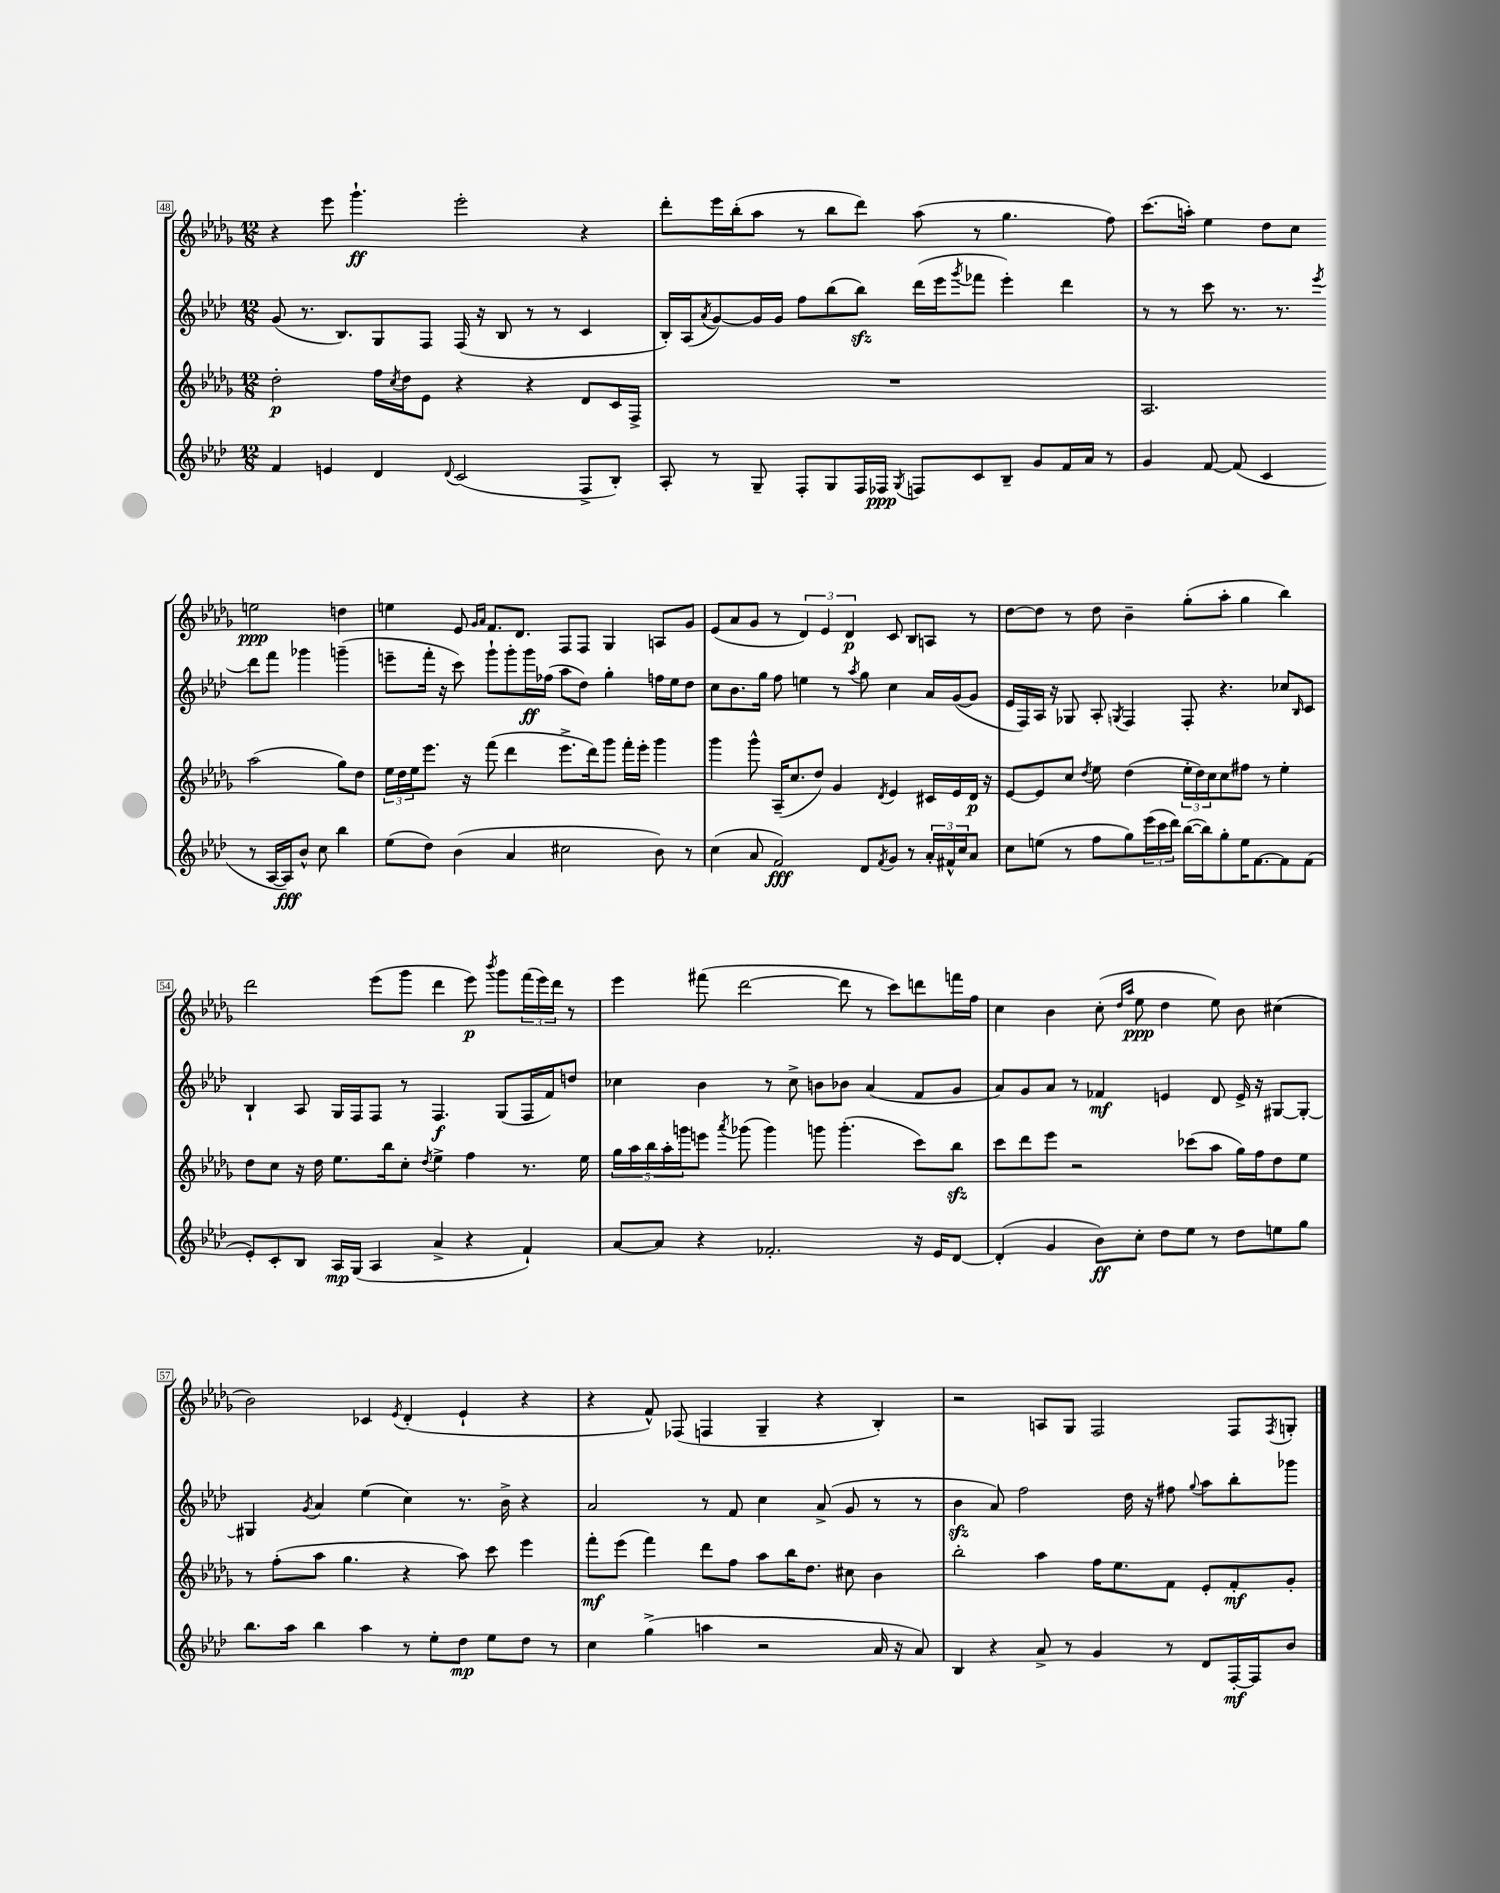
<<
\new StaffGroup <<
\new Staff = "s0" {
    \clef treble \key des \major \numericTimeSignature \time 12/8
    r4 ees'''8 ges'''4.-!\ff ees'''2-. r4 |
    des'''8-. ees'''16 bes''16-.( aes''8 r8 bes''8 des'''8) aes''8( r8 ges''4. f''8) |
    c'''8.( a''16-.) ees''4 des''8 c''8 e''2\ppp d''4 |
    e''4 ees'8 \grace { ges'16 aes'16 } f'8. des'8. f8 f8 ges4 a8 ges'8 |
    ees'8( aes'8 ges'8 r8 \tuplet 3/2 { des'4) ees'4 des'4\p } c'8 bes8 a8 r8 |
    des''8~ des''8 r8 des''8 bes'4-- ges''8-.( aes''8-. ges''4 bes''4) |
    des'''2 ees'''8( ges'''8 des'''4 ees'''8\p) \acciaccatura { bes'''8 } ges'''8 \tuplet 3/2 { f'''16( ees'''16) des'''16 } r8 |
    ees'''4 fis'''8( des'''2~ des'''8 r8 c'''8) d'''8 f'''16 f''16 |
    c''4 bes'4 c''8-.( \grace { des''16 aes''16 } ees''8\ppp des''4 ees''8) bes'8 cis''4( |
    bes'2) ces'4 \acciaccatura { ees'8 } des'4-.( ees'4-! r4 |
    r4 f'8-^) fes8( f4 ges4-- r4 bes4-.) |
    r2 a8 ges8 f2 f8 \acciaccatura { f8 } g8-. \bar "|." |
}
\new Staff = "s1" {
    \clef treble \key aes \major \numericTimeSignature \time 12/8
    g'8( r8. bes8.) g8 f8 f16( r16 bes8 r8 r8 c'4 |
    bes16-.) aes16( \acciaccatura { aes'8 } g'8~) g'16 g'16 f''8 bes''8( bes''8\sfz) des'''16( ees'''16 \acciaccatura { g'''8 } fes'''8 ees'''4-.) des'''4 |
    r8 r8 c'''8 r8. r8. \acciaccatura { ees'''8 } des'''8 f'''8 ges'''4 g'''4--( |
    e'''8-- f'''16-. r16 c'''8) g'''8-! g'''8-. g'''16\ff fes''16( aes''8 des''8) g''4-. f''16 ees''16 des''8 |
    c''8 bes'8. g''16 f''8 e''4 r8 \acciaccatura { aes''8 } g''8 c''4 aes'16 g'16~( g'8 |
    ees'16 f16) aes16 r16 ges8 aes8-. \acciaccatura { g8 } f4 f8-. r4. ces''8 \grace { bes16 } c'8 |
    bes4-! aes8 g16 f16 f8 r8 f4.\f g8( f16 f'16) d''8 |
    ces''4 bes'4 r8 ces''8-> b'8 bes'8 aes'4( f'8 g'8 |
    aes'8) g'8 aes'8 r8 fes'4\mf e'4 des'8 e'16-> r16 gis8~ gis8~-. |
    gis4 \acciaccatura { g'8 } aes'4 ees''4( c''4) r8. bes'16-> r4 |
    aes'2 r8 f'8 c''4 aes'8->( g'8 r8 r8 |
    bes'4\sfz aes'8) f''2 des''16 r16 fis''8 \appoggiatura { g''8 } aes''8 bes''8-. ges'''8 \bar "|." |
}
\new Staff = "s2" {
    \clef treble \key des \major \numericTimeSignature \time 12/8
    des''2-.\p f''16 \acciaccatura { c''8 } des''16 ees'8 r4 r4 des'8 c'16 f16-> |
    R1. |
    aes2. aes''2( ges''8) des''8 |
    \tuplet 3/2 { ees''16 des''16 ees''16 } ees'''8. r16 f'''8( des'''4 ees'''8.-> des'''16) ges'''8 f'''16-. ees'''16-. ges'''4 |
    ges'''4 ges'''8-^ aes16--( c''8. des''8) ges'4 \acciaccatura { des'8 } ees'4 cis'16 ees'16 des'16\p r16 |
    ees'8~ ees'8 c''8 \acciaccatura { des''8 } ees''8 des''4( \tuplet 3/2 { ees''16-. des''16) c''16 } c''8 fis''8 r8 ees''4-. |
    des''8 c''8 r16 des''16 ees''8. bes''16 c''8-. \acciaccatura { des''8 } ees''4-> f''4 r8. ees''16 |
    \tuplet 5/4 { ges''16 aes''16 bes''16 aes''16-. g'''16 } e'''8 \acciaccatura { aes'''8 } ges'''8( ges'''4) g'''8 g'''4.-.( c'''8) bes''8\sfz |
    c'''8 des'''8 ees'''8 r2 ces'''8( aes''8 ges''16) f''16 des''8 ees''8 |
    r8 f''8-.( aes''8 ges''4. r4 aes''8) c'''8 ees'''4 |
    f'''8-.\mf ees'''8( f'''4) des'''8 f''8 aes''8 bes''16 des''8. cis''8 bes'4 |
    bes''2-. aes''4 f''16 ees''8. f'8 ees'8-. f'8-.\mf ges'8-. \bar "|." |
}
\new Staff = "s3" {
    \clef treble \key aes \major \numericTimeSignature \time 12/8
    f'4 e'4 des'4 \appoggiatura { des'8 } c'2( f8-> bes8-.) |
    aes8-. r8 g8-- f8-. g8 f16 fes16\ppp \acciaccatura { g8 } f8 c'8 bes8-- g'8 f'16 aes'16 r8 |
    g'4 f'8~ f'8( c'4 r8 aes16~ aes16\fff) bes'8-^ c''8 bes''4 |
    ees''8( des''8) bes'4( aes'4 cis''2 bes'8) r8 |
    c''4( aes'8 f'2\fff) des'8 \acciaccatura { f'8 } g'8 r8 \tuplet 3/2 { aes'16-. fis'16-^ c''16 } aes'8 |
    c''8 e''8( r8 f''8 g''8) \tuplet 3/2 { ees'''16( c'''16 des'''16) } bes''16~( bes''16) g''8-. e''16 f'8.~ f'8 f'8( |
    ees'8-.) c'8-. bes8 aes16\mp g16( aes4 aes'4-> r4 f'4-!) |
    aes'8~ aes'8 r4 fes'2.-. r16 ees'16 des'8~ |
    des'4-.( g'4 bes'8\ff) c''8-. des''8 ees''8 r8 des''8 e''8 g''8 |
    bes''8. aes''16 bes''4 aes''4 r8 ees''8-. des''8\mp ees''8 des''8 r8 |
    c''4 g''4->( a''4 r2 aes'16 r16 aes'8) |
    bes4 r4 aes'8-> r8 g'4 r8 des'8 f16~-.\mf f16 bes'8 \bar "|." |
}
>>
>>
\layout { \context { \Score currentBarNumber = #48 \override BarNumber.stencil = #(make-stencil-boxer 0.1 0.3 ly:text-interface::print) } }
